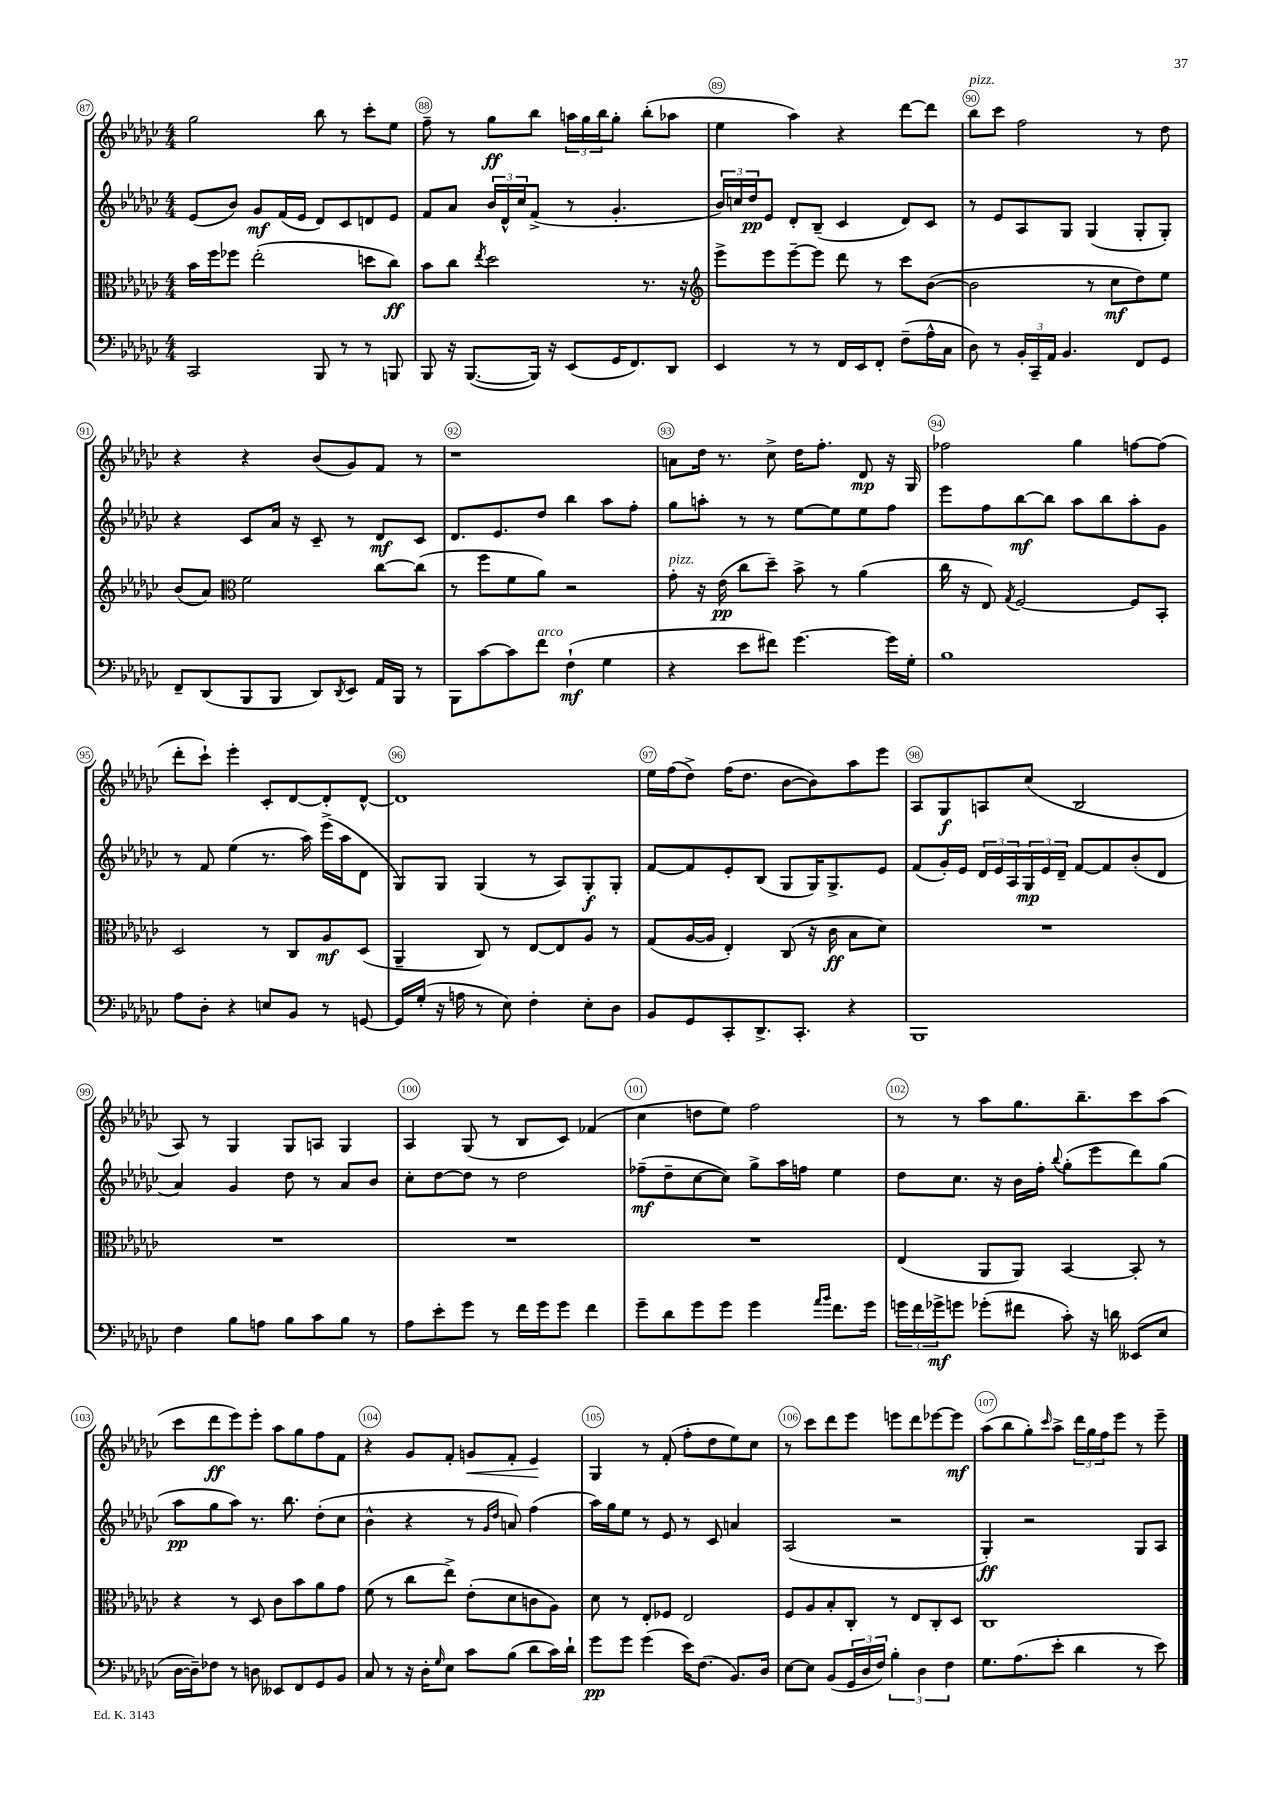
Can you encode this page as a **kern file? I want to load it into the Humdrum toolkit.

**kern	**kern	**kern	**kern
*staff4	*staff3	*staff2	*staff1
*clefF4	*clefC3	*clefG2	*clefG2
*k[b-e-a-d-g-c-]	*k[b-e-a-d-g-c-]	*k[b-e-a-d-g-c-]	*k[b-e-a-d-g-c-]
*M4/4	*M4/4	*M4/4	*M4/4
2CC-	16b-	(8e-	2gg-
.	16ff	.	.
.	8ff-	8b-)	.
.	(2ee-'	8g-	.
.	.	(16f	.
.	.	16e-	.
8BBB-	.	8d-)	8bb-
8r	.	8c-	8r
8r	8dd	8d	8ccc-'
8BBB	8cc-)	8e-	8ee-
=	=	=	=
8BBB-	8b-	8f	8ff~
16r	8cc-	8a-	8r
([8.BBB-	.	.	.
.	8qee-	.	.
.	2dd-	24b-	8gg-
.	.	24d-^^	.
.	.	24cc-	.
16BBB-])	.	(8f^	8bb-
16r	.	.	.
(8EE-	.	8r	24aa
.	.	.	24gg-
.	.	.	24bb-
16GG-	.	4.g-'	8gg-'
8.FF)	.	.	.
.	8.r	.	(8bb-'
8DD-	.	.	8aa-
.	16r	.	.
=	=	=	=
*	*clefG2	*	*
4EE-	8eee-^	24b-)	4ee-
.	.	24cc	.
.	.	24dd-	.
.	8eee-	8e-	.
8r	[8eee-~	8d-'	4aa-)
8r	8eee-]	(8B-~	.
16FF	8ddd-	4c-	4r
16EE-	.	.	.
8FF'	8r	.	.
(8F~	8ccc-	8d-)	[8ddd-
16A-^^	([8b-	8c-	8ddd-]
16C-	.	.	.
=	=	=	=
8D-)	2b-]	8r	8bb-
8r	.	8e-	8ccc-
24BB-'	.	8A-	2ff
24CC-~	.	.	.
24AA-	.	.	.
4.BB-	.	8G-	.
.	8r	(4G-	.
.	8cc-	.	.
8FF	8dd-)	8G-'	8r
8GG-	8ee-	8G-')	8dd-
=	=	=	=
8FF~	(8b-	4r	4r
(8DD-	8a-)	.	.
*	*clefC3	*	*
8BBB-	2f	8c-	4r
8BBB-	.	16a-	.
.	.	16r	.
8DD-)	.	8c-~	(8b-
8qDD-	.	.	.
8EE-	.	8r	8g-)
16AA-	[8cc-	8d-	8f
16BBB-	.	.	.
8r	(8cc-]	8c-	8r
=	=	=	=
8BBB-	8r	8.d-	1r
[8c-	8ff	.	.
.	.	8.e-	.
8c-]	8f	.	.
8f	8a-)	8dd-	.
(4F`	2r	4bb-	.
4G-	.	8aa-	.
.	.	8ff'	.
=	=	=	=
4r	8g-'	8gg-	8a
.	16r	8aa'	16dd-
.	(16e-	.	8.r
8e-	8cc-	8r	.
8f#)	8dd-~)	8r	8cc-^
[4.g-	8b-^	[8ee-	16dd-
.	.	.	8.ff'
.	8r	8ee-]	.
.	(4a-	8ee-	8d-
16g-]	.	8ff	16r
16G-'	.	.	16G-
=	=	=	=
1B-	16cc-	8eee-	2ff-
.	16r	.	.
.	8E-)	8ff	.
.	8qG-	.	.
.	[2F	[8bb-	.
.	.	8bb-]	.
.	.	8aa-	4gg-
.	.	8bb-	.
.	8F]	8aa-'	[8ff
.	8BB-'	8g-	(8ff]
=	=	=	=
8A-	2D-	8r	8ddd-'
8D-'	.	8f	8ccc-`)
4r	.	(4ee-	4eee-'
8E	8r	8.r	8c-'
8BB-	8C-	.	[8d-
.	.	16aa-)	.
8r	8A-	(16eee-^	8d-']
.	.	16aa-	.
[8GG	(8D-	8d-	[8d-^^
=	=	=	=
16GG]	4AA-~	8G-)	1d-]
(16G-'	.	.	.
16r	.	8G-	.
16A	.	.	.
8r	8C-)	(4G-	.
8E-)	8r	.	.
4F'	[8E-	8r	.
.	8E-]	8A-)	.
8E-'	8A-	8G-'	.
8D-	8r	8G-'	.
=	=	=	=
8BB-	(8G-	[8f	16ee-
.	.	.	(16ff
8GG-	[16A-	8f]	8dd-^)
.	16A-]	.	.
8CC-'	4E-')	8e-'	(16ff
.	.	.	8.dd-
8.DD-^	.	(8B-	.
.	(8C-	8G-	[8b-
8.CC-'	.	.	.
.	16r	16G-)	8b-])
.	16c-	8.G-^	.
4r	8B-	.	8aa-
.	8d-)	8e-	8eee-
=	=	=	=
1BBB-	1r	(8f	8A-
.	.	16g-')	8G-
.	.	16e-	.
.	.	24d-	8A
.	.	24e-	.
.	.	24A-	.
.	.	24G-	(8cc-
.	.	24e-	.
.	.	24d-~	.
.	.	[8f	2B-
.	.	8f]	.
.	.	(8b-'	.
.	.	8d-	.
=	=	=	=
4F	1r	4a-)	8A-)
.	.	.	8r
8B-	.	4g-	4G-
8A	.	.	.
8B-	.	8dd-	8G-
8c-	.	8r	8A
8B-	.	8a-	4G-
8r	.	8b-	.
=	=	=	=
8A-	1r	8cc-'	4A-
8e-'	.	[8dd-	.
8g-	.	8dd-]	(8G-
8r	.	8r	8r
16f	.	2dd-	8B-
16g-	.	.	.
8g-	.	.	8c-)
4f	.	.	(4f-
=	=	=	=
8g-~	1r	(8ff-~	4cc-
8d-	.	8dd-~	.
8g-	.	[8cc-	8dd
8g-	.	8cc-])	8ee-)
4g-	.	8gg-^	2ff
.	.	16aa-	.
.	.	16ff	.
16qqa-	.	.	.
16qqb-	.	.	.
8.f	.	4ee-	.
16g-	.	.	.
=	=	=	=
24g	(4E-	8dd-	8r
24f	.	.	.
24g-^	.	.	.
8g	.	8.cc-	8r
(8g-'	8AA-	.	8aa-
.	.	16r	.
8f#	8AA-)	16b-	8.gg-
.	.	16ff'	.
.	.	8qqbb-	.
8c-')	[4BB-	(8gg-'	.
.	.	.	8.bb-~
16r	.	8eee-	.
16d	.	.	.
(8EE--	8BB-']	8ddd-)	8ccc-
8E-	8r	(8gg-	(8aa-
=	=	=	=
[16D-	4r	8aa-	8ccc-
16D-~])	.	.	.
8F-	.	8gg-	8ddd-
8r	8r	8aa-)	8eee-)
8D	8D-	8.r	8eee-'
8EE--	8c-	.	8aa-
.	.	8.bb-	.
8FF	8b-	.	8gg-
8GG-	8a-	(8dd-'	8ff
8BB-	8g-	8cc-	8f
=	=	=	=
8C-	(8f	4b-^^	4r
8r	8r	.	.
16r	8cc-	4r	8g-
16D-'	.	.	.
16qqG-	.	.	.
8E-	8ee-^)	.	8f'
8c-	(8e-'	8r	8g
.	.	16qqg-	.
.	.	16qqdd-	.
(8B-	8d-	8a)	8f'
8d-	8c	(4ff	4e-
16c-)	8A-)	.	.
16d-`	.	.	.
=	=	=	=
8g-	8d-	16aa-)	4G-
.	.	16gg-	.
8g-	8r	8ee-	.
(4g-	8E-'	8r	8r
.	8F-	8e-	(8f'
16e-)	2E-	8r	8ff'
(8.F	.	.	.
.	.	8c-	8dd-
8.BB-)	.	4a	8ee-)
.	.	.	8cc-
16D-	.	.	.
=	=	=	=
[8E-	8F	(2A-	8r
8E-]	8A-	.	8ccc-
(8BB-	8B-'	.	8ddd-
24GG-	8C-'	.	8eee-
24D-	.	.	.
24F)	.	.	.
6B-'	8r	2r	8eee
.	8E-	.	8ddd-
6D-	.	.	.
.	8C-'	.	[8eee-
6F	.	.	.
.	8D-	.	8eee-]
=	=	=	=
8.G-	1C-	4G-')	(8aa-
.	.	.	8bb-
(8.A-	.	.	.
.	.	2r	8gg-')
.	.	.	16qqccc-
8e-'	.	.	8aa-^
4d-	.	.	24ddd-
.	.	.	24gg-
.	.	.	24ff
.	.	.	8eee-
8r	.	8G-	8r
8e-)	.	8A-	8eee-~
==	==	==	==
*-	*-	*-	*-
